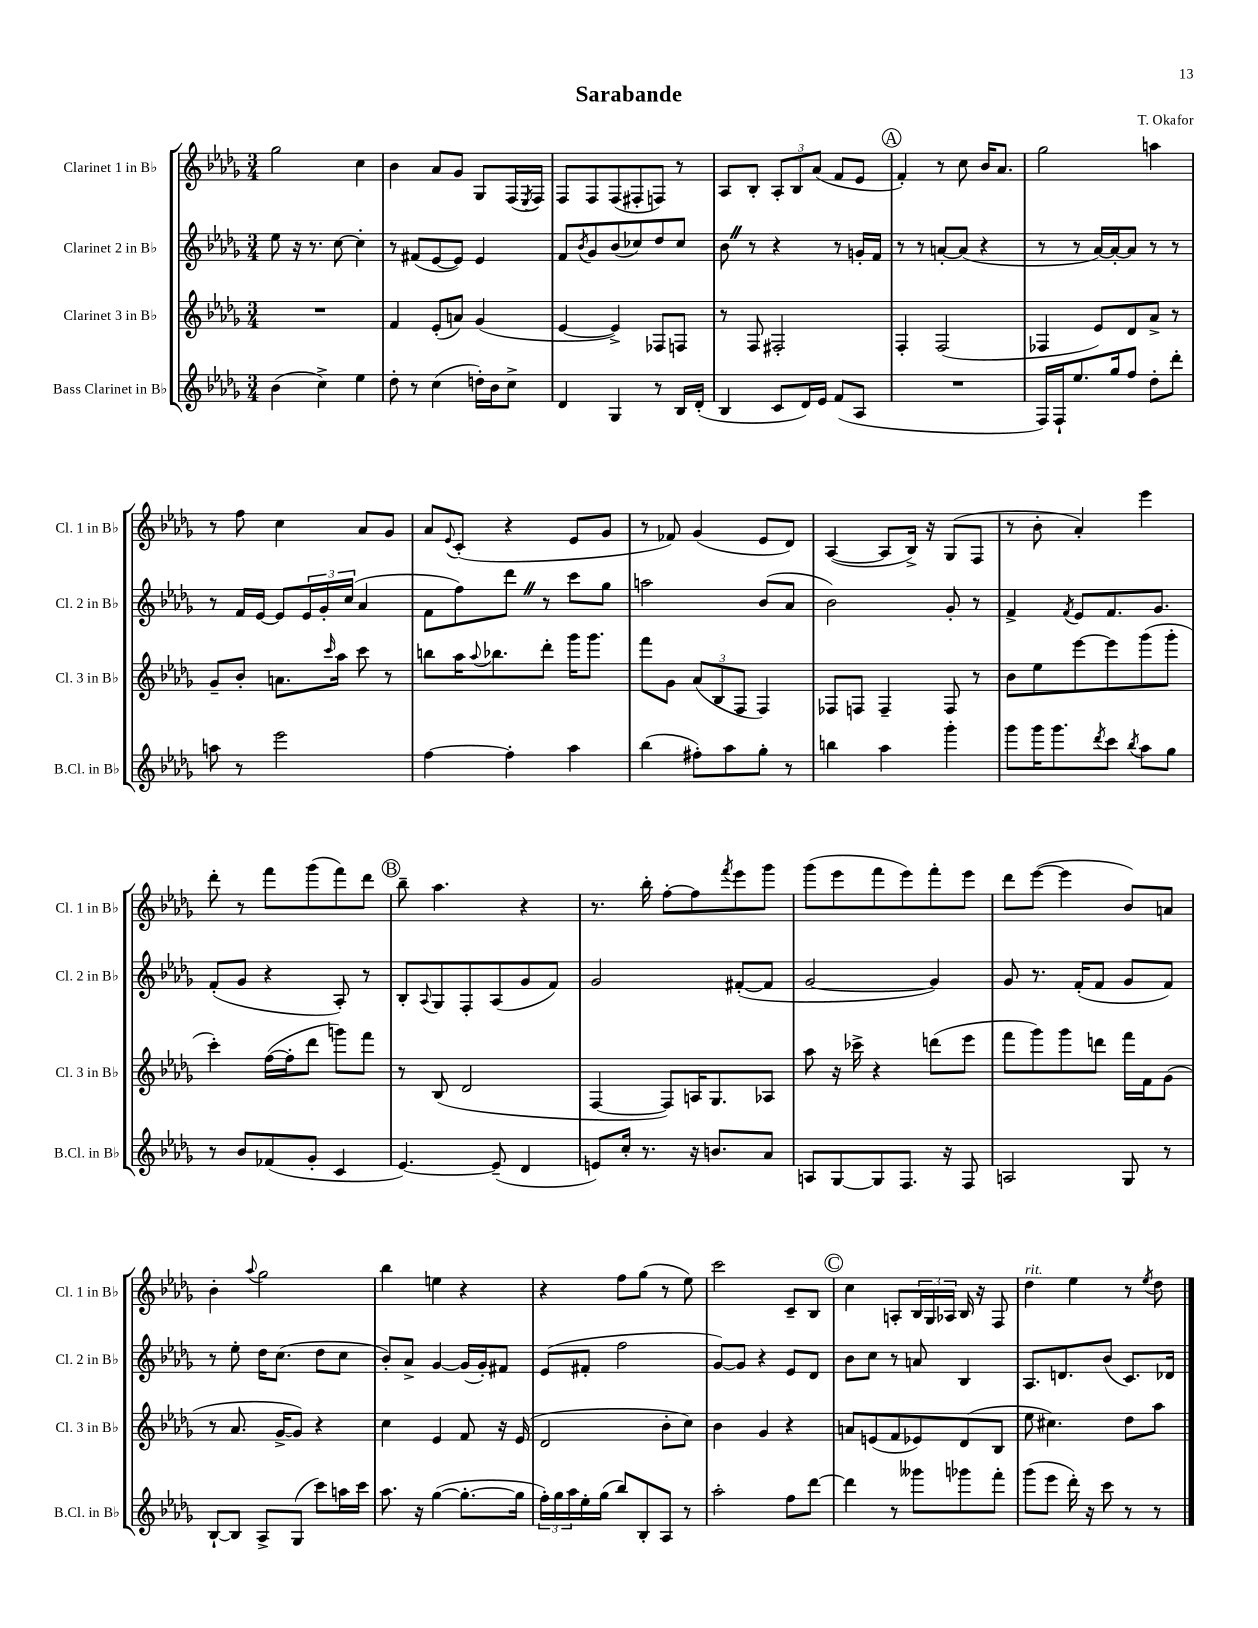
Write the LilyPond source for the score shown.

\header { title = "Sarabande" composer = "T. Okafor" }
<<
\new StaffGroup <<
\new Staff = "s0" \with { instrumentName = "Clarinet 1 in Bb" shortInstrumentName = "Cl. 1 in Bb" } {
    \clef treble \key des \major \numericTimeSignature \time 3/4
    ges''2 c''4 |
    bes'4 aes'8 ges'8 ges8 f16( \acciaccatura { ees8 } f16) |
    f8 f8 f8( fis8-. f8) r8 |
    aes8 bes8-. \tuplet 3/2 { aes8-. bes8 aes'8( } f'8 ees'8 |
    \mark \markup { \circle "A" } f'4-.) r8 c''8 bes'16 aes'8. |
    ges''2 a''4 |
    r8 f''8 c''4 aes'8 ges'8 |
    aes'8 \appoggiatura { ees'8 } c'8-.( r4 ees'8 ges'8 |
    r8 fes'8) ges'4( ees'8 des'8) |
    aes4~( aes8 bes16->) r16 ges8( f8 |
    r8 bes'8-. aes'4-.) ees'''4 |
    des'''8-. r8 f'''8 ges'''8( f'''8) des'''8 |
    \mark \markup { \circle "B" } bes''8-- aes''4. r4 |
    r8. bes''16-. f''8~-. f''8 \acciaccatura { f'''8 } ees'''8 ges'''8 |
    ges'''8( ees'''8 f'''8 ees'''8) f'''8-. ees'''8 |
    des'''8 ees'''8~( ees'''4 bes'8) a'8 |
    bes'4-. \appoggiatura { aes''8 } ges''2 |
    bes''4 e''4 r4 |
    r4 f''8 ges''8( r8 ees''8) |
    c'''2 c'8-- bes8 |
    \mark \markup { \circle "C" } c''4 a8-. \tuplet 3/2 { bes16 ges16 aes16 } bes16 r16 f8 |
    des''4^\markup { \italic "rit." } ees''4 r8 \acciaccatura { ees''8 } des''8 \bar "|." |
}
\new Staff = "s1" \with { instrumentName = "Clarinet 2 in Bb" shortInstrumentName = "Cl. 2 in Bb" } {
    \clef treble \key des \major \numericTimeSignature \time 3/4
    ees''8 r16 r8. c''8~ c''4-. |
    r8 fis'8( ees'8~ ees'8) ees'4 |
    f'8 \acciaccatura { bes'8 } ges'8 bes'8( ces''8) des''8 ces''8 |
    bes'8 \once \override BreathingSign.text = \markup { \musicglyph "scripts.caesura.straight" } \breathe r8 r4 r8 g'16-. f'16 |
    \mark \markup { \circle "A" } r8 r8 a'8~-. a'8( r4 |
    r8 r8 aes'16~) aes'16~-. aes'8 r8 r8 |
    r8 f'16 ees'16~ ees'8 \tuplet 3/2 { ees'16 ges'16-. c''16( } aes'4 |
    f'8 f''8) des'''8 \once \override BreathingSign.text = \markup { \musicglyph "scripts.caesura.straight" } \breathe r8 c'''8 ges''8 |
    a''2 bes'8( aes'8 |
    bes'2) ges'8-. r8 |
    f'4-> \acciaccatura { f'8 } ees'8 f'8. ges'8. |
    f'8-.( ges'8 r4 aes8-.) r8 |
    \mark \markup { \circle "B" } bes8-. \appoggiatura { aes8 } ges8 f8-. aes8( ges'8 f'8) |
    ges'2 fis'8~-.( fis'8 |
    ges'2~ ges'4) |
    ges'8 r8. f'16-.( f'8 ges'8 f'8) |
    r8 ees''8-. des''16 c''8.( des''8 c''8 |
    bes'8-.) aes'8-> ges'4~ ges'16( ges'16-.) fis'8 |
    ees'8( fis'8-. f''2 |
    ges'8~) ges'8 r4 ees'8 des'8 |
    \mark \markup { \circle "C" } bes'8 c''8 r8 a'8 bes4 |
    aes8. d'8. bes'8( c'8.) des'16 \bar "|." |
}
\new Staff = "s2" \with { instrumentName = "Clarinet 3 in Bb" shortInstrumentName = "Cl. 3 in Bb" } {
    \clef treble \key des \major \numericTimeSignature \time 3/4
    R2. |
    f'4 ees'8-.( a'8) ges'4( |
    ees'4~ ees'4->) fes8 f8 |
    r8 f8 fis2-. |
    \mark \markup { \circle "A" } f4-. f2( |
    fes4 ees'8) des'8 aes'8-> r8 |
    ges'8-- bes'8-. a'8. \grace { c'''16 } aes''16 c'''8 r8 |
    b''8 aes''16 \appoggiatura { aes''8 } bes''8. des'''8-. ges'''16 ges'''8. |
    f'''8 ges'8 \tuplet 3/2 { aes'8( bes8 f8 } f4) |
    fes8 f8 f4-- f8 r8 |
    bes'8 ees''8 ees'''8~ ees'''8 ges'''8( ges'''8-. |
    c'''4-.) f''16~( f''16-. des'''8 g'''8) f'''8 |
    \mark \markup { \circle "B" } r8 bes8( des'2 |
    f4~ f8) a16 ges8. aes8 |
    aes''8 r16 ces'''16-> r4 d'''8( ees'''8 |
    f'''8 ges'''8) ges'''8 d'''8 f'''16 f'16 ges'8( |
    r8 aes'8. ges'16~-> ges'8) r4 |
    c''4 ees'4 f'8 r16 ees'16( |
    des'2 bes'8-. c''8) |
    bes'4 ges'4 r4 |
    \mark \markup { \circle "C" } a'8 e'8( f'8 ees'8) des'8( bes8 |
    ees''8 cis''4.) des''8 aes''8 \bar "|." |
}
\new Staff = "s3" \with { instrumentName = "Bass Clarinet in Bb" shortInstrumentName = "B.Cl. in Bb" } {
    \clef treble \key des \major \numericTimeSignature \time 3/4
    bes'4( c''4->) ees''4 |
    des''8-. r8 c''4( d''16-.) bes'16 c''8-> |
    des'4 ges4 r8 bes16 des'16-.( |
    bes4 c'8 des'16) ees'16 f'8( aes8 |
    \mark \markup { \circle "A" } R2. |
    f16) f16-! ees''8. ges''16 f''8 des''8-. des'''8-. |
    a''8 r8 ees'''2 |
    f''4~ f''4-. aes''4 |
    bes''4( fis''8-.) aes''8 ges''8-. r8 |
    b''4 aes''4 ges'''4-. |
    ges'''8 ges'''16 ges'''8. \acciaccatura { des'''8 } c'''8 \acciaccatura { bes''8 } aes''8 ges''8 |
    r8 bes'8 fes'8( ges'8-. c'4 |
    \mark \markup { \circle "B" } ees'4.~) ees'8--( des'4 |
    e'8) c''16-. r8. r16 b'8. aes'8 |
    a8 ges8~ ges8 f8. r16 f8 |
    a2 ges8 r8 |
    bes8~-! bes8 aes8-> ges8( c'''8) a''16 c'''16 |
    aes''8. r16 ges''4~( ges''8.~-. ges''16 |
    \tuplet 3/2 { f''16-.) ges''16 aes''16 } ees''16-. ges''16( bes''8) bes8-. aes8 r8 |
    aes''2-. f''8 des'''8~ |
    \mark \markup { \circle "C" } des'''4 r8 geses'''8 ges'''8 f'''8-. |
    ges'''8( ees'''8 des'''16-.) r16 c'''8 r8 r8 \bar "|." |
}
>>
>>
\layout { \context { \Score \remove "Bar_number_engraver" } }
